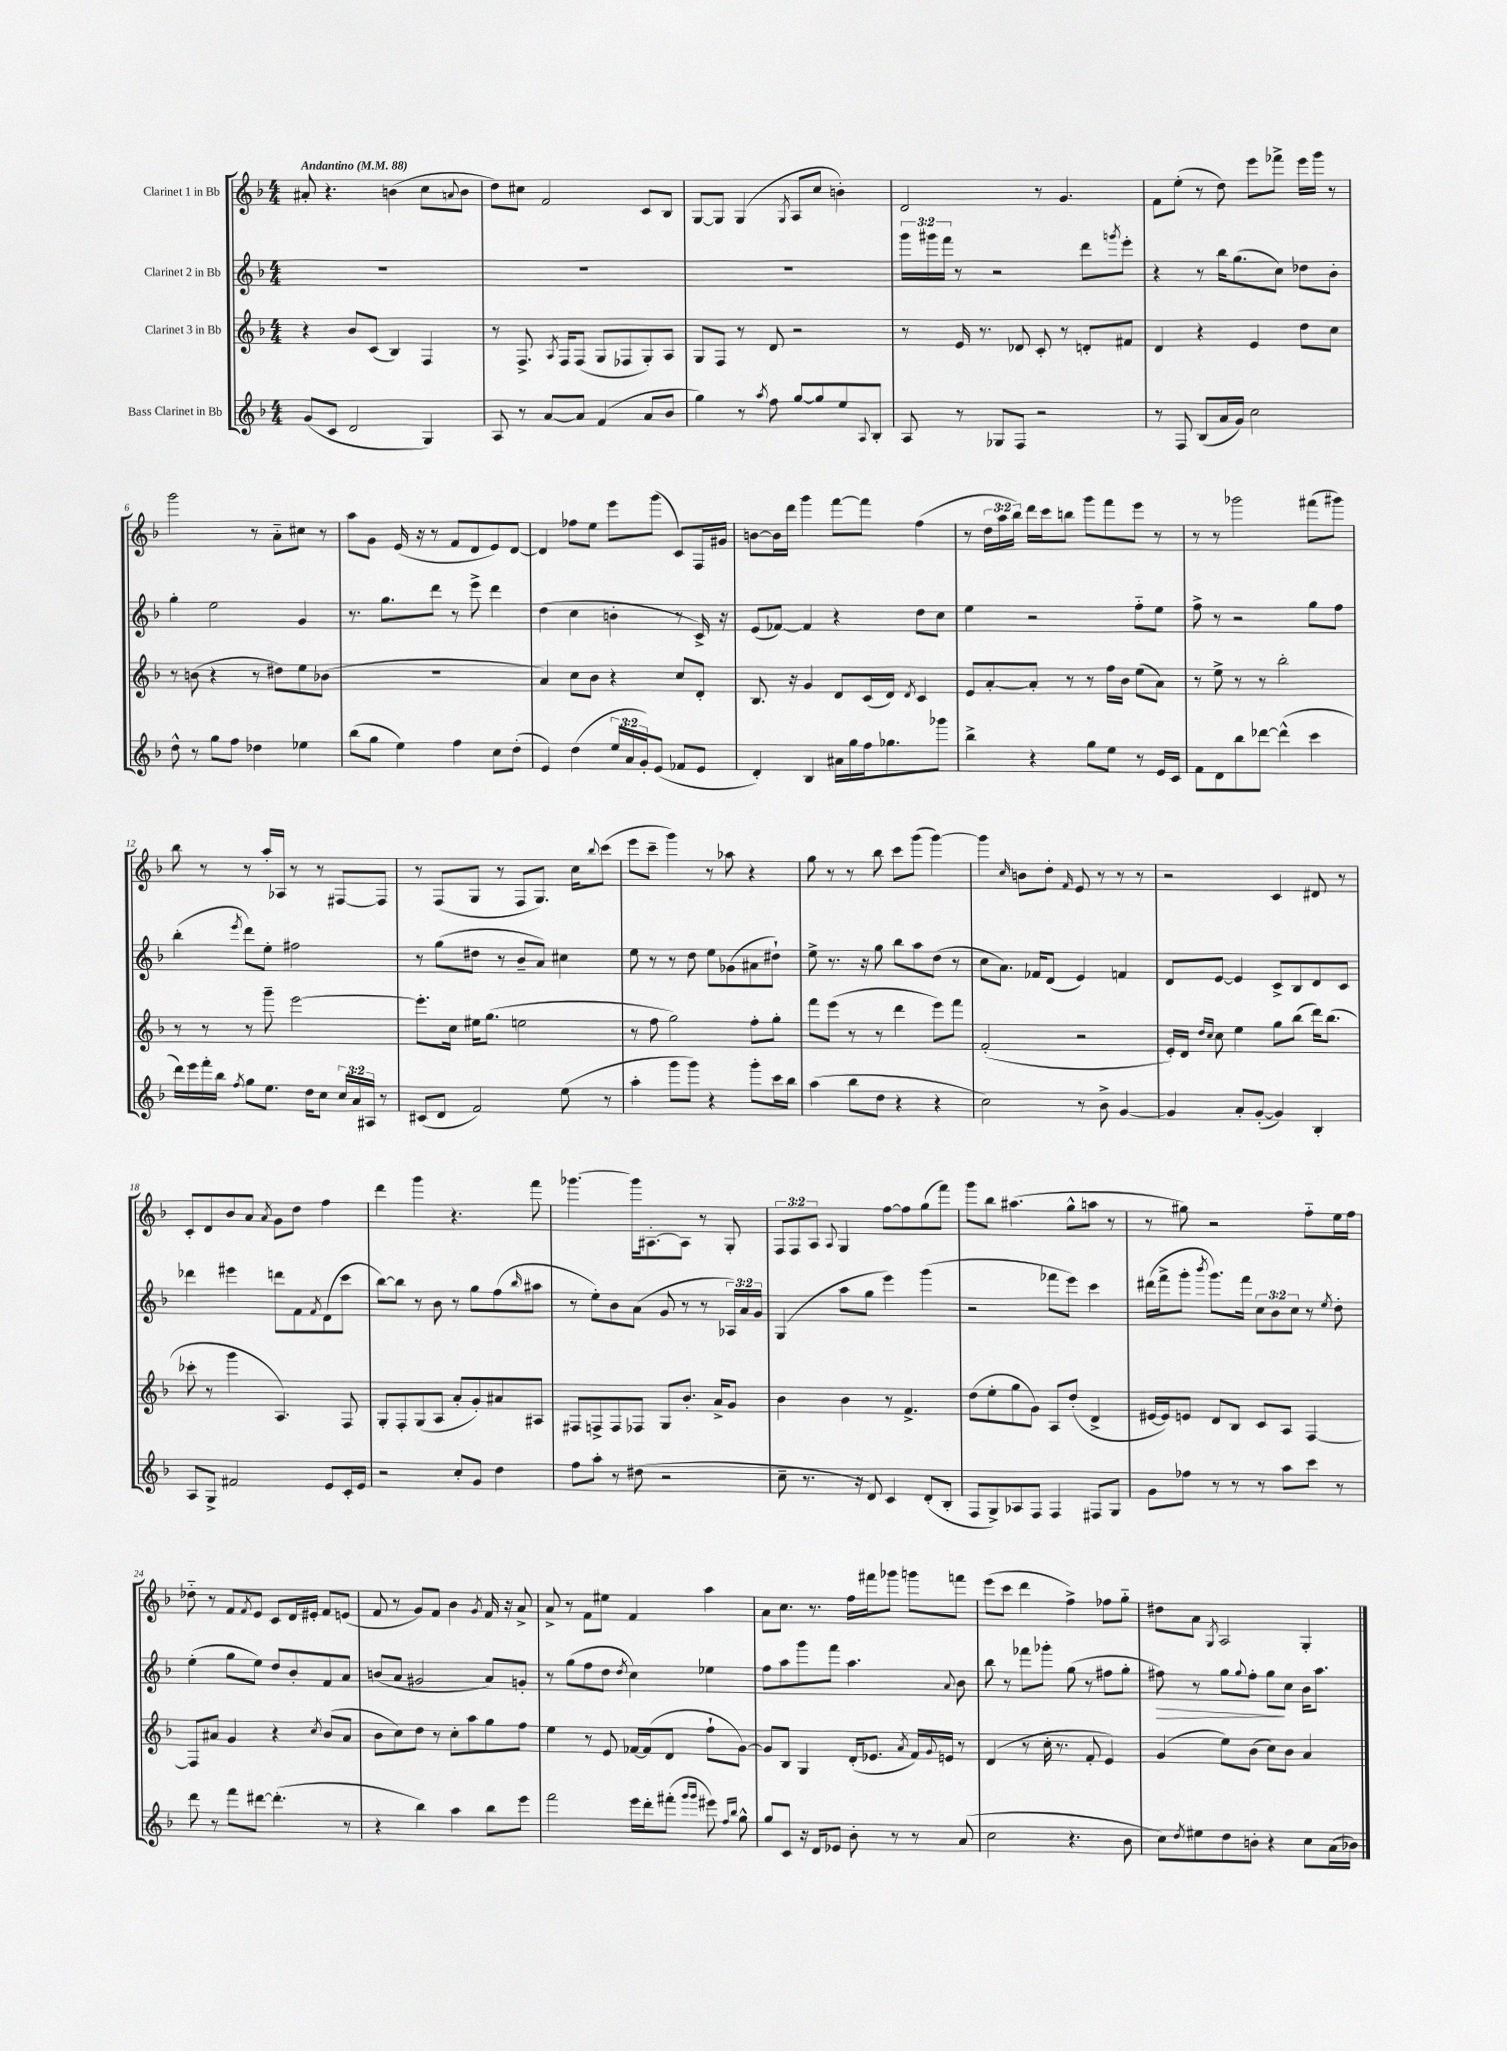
<<
\new StaffGroup <<
\new Staff = "s0" \with { instrumentName = "Clarinet 1 in Bb" } {
    \clef treble \key f \major \numericTimeSignature \time 4/4 \override Staff.TupletNumber.text = #tuplet-number::calc-fraction-text \tempo "Andantino" 4 = 88
    ais'8-. r4. b'4( c''8 \appoggiatura { a'8 } b'8 |
    d''8) cis''8 f'2 c'8 bes8 |
    g8~ g8 g4( \acciaccatura { g8 } a8 c''8 b'4-.) |
    d'2 r8 g'4. |
    f'8 e''8-.( r8 d''8) e'''8 fes'''8-> e'''16 g'''16 r8 |
    g'''2 r8 a'8-_ cis''8 r8 |
    a''8 g'8 e'16( r16 r8 f'8 d'8 e'8) d'8~ |
    d'4 fes''8 e''8 e'''8 g'''8( c'8) f16 gis'16 |
    b'8~ b'16 d'''16 g'''4 f'''8~ f'''8 f''4( |
    r8 \tuplet 3/2 { d''16 a''16 bes''16) } d'''16 c'''16 b''8 g'''8 f'''8 e'''8 r8 |
    r8 r8 ges'''2 fis'''8( gis'''8) |
    bes''8 r8 r8 a''16-. aes16 r8 r8 fis8~ fis8 |
    r8 f8( g8 r8 f8 g8.) c''16 \appoggiatura { bes''8 } c'''8( |
    e'''8 c'''8-- g'''4) r8 aes''8 r4 |
    g''8 r8 r8 bes''8 c'''8 g'''8( g'''4~) |
    g'''4 \grace { c''16 } b'8 d''8-. \grace { f'16 } e'8 r8 r8 r8 |
    r2 c'4 dis'8 r8 |
    c'8-. d'8 bes'8 a'8 \acciaccatura { a'8 } g'8 d''8 f''4 |
    d'''4 g'''4 r4. f'''8 |
    ges'''4.~ ges'''16 ais8.~-. ais8 r8 g8-. |
    \tuplet 3/2 { f8 f8 a8 } \appoggiatura { a8 } g4 f''8~ f''8 g''8( f'''8) |
    g'''8 bes''8 ais''4.( g''8-^ a''8 r8 |
    r8 gis''8) r2 f''8-_ e''16 f''16 |
    des''8-_ r8 f'8 \acciaccatura { f'8 } e'8 c'8 d'16 eis'16-. f'8 e'8( |
    f'8 r8 g'8) f'8 bes'4 \acciaccatura { g'8 } f'16 r16 a'8-> |
    a'8-> r8 f'8 eis''8 f'4 a''4 |
    a'8 c''8. r8. f''16 fis'''16 ges'''8 g'''8 f'''8 |
    e'''8( c'''8 d'''4 f''4->) fes''8 g''8-_ |
    dis''8 a'8 \acciaccatura { g8 } a2 g4-. \bar "|." |
}
\new Staff = "s1" \with { instrumentName = "Clarinet 2 in Bb" } {
    \clef treble \key f \major \numericTimeSignature \time 4/4 \override Staff.TupletNumber.text = #tuplet-number::calc-fraction-text
    R1 |
    R1 |
    R1 |
    \tuplet 3/2 { g'''16 gis'''16 f'''16 } r8 r2 d'''8 \acciaccatura { g'''8 } e'''8-. |
    r4 r8 bes''16 g''8.( c''8) des''8 bes'8-. |
    g''4-. e''2 g'4 |
    r8. g''8. d'''8 r8 e'''8-> d'''4 |
    d''4( c''4 b'4-. r8 c'16->) r16 |
    e'8( fes'8~) fes'4 r4 d''8 c''8 |
    e''4 r2 f''8-_ e''8 |
    f''8-> r8 r2 g''8 f''8 |
    bes''4-.( \acciaccatura { e'''8 } d'''8) e''8-. fis''2 |
    r8 g''8( dis''8 r8 bes'8-- a'8) cis''4 |
    e''8 r8 r8 d''8 e''8 ges'8( ais'8 dis''8-!) |
    e''8-> r8. r16 g''8 bes''8 a''8 d''8( r8 |
    c''8 a'8.) fes'16 d'8( e'4) f'4 |
    d'8 e'8~ e'4 c'8-> bes8 d'8 c'8 |
    des'''4 eis'''4 d'''8 f'8 \acciaccatura { f'8 } d'8( c'''8 |
    bes''8~) bes''8 r8 bes'8 r8 g''8 f''8( \grace { bes''16 } ais''8 |
    r8 e''8-.) bes'8 a'8( g'8 r8 r8 \tuplet 3/2 { aes16) a'16 g'16 } |
    g4( a''8 g''8 e'''4) g'''4( |
    r2 fes'''8 e'''8) c'''4 |
    dis'''16( f'''16-> g'''8-. \acciaccatura { bes'''8 } g'''8.) f'''16 \tuplet 3/2 { c''8 bes'8 c''8 } r8 \acciaccatura { e''8 } d''8-. |
    e''4-.( g''8 e''8) d''8 bes'8-. f'8 a'8 |
    b'8( a'8 gis'2 a'8) g'8-. |
    r8 g''8( f''8 d''8 \acciaccatura { d''8 } c''4) ees''4 |
    f''8 a''8 g'''8 f'''8 a''4. \appoggiatura { a'8 } bes'8 |
    bes''8 r8 fes'''8 ges'''8-. g''8( r8 fis''8 g''8-. |
    fis''8\>) r8 g''8 \appoggiatura { g''8 } fis''8-. g''8\! c''8 bes'16 a''8. \bar "|." |
}
\new Staff = "s2" \with { instrumentName = "Clarinet 3 in Bb" } {
    \clef treble \key f \major \numericTimeSignature \time 4/4
    r4 bes'8 c'8( bes4) f4 |
    r8 f8.-> \acciaccatura { a8 } f16 f8( g8 fes8 g8-.) a8 |
    g8 f8 r8 d'8 r2 |
    r8 e'16 r8. des'8 c'8-. r8 d'8-. fis'8 |
    d'4 r4 e'4 d''8 c''8 |
    r8 b'8( r4 r8 dis''8) e''8 bes'8( |
    R1 |
    a'4) c''8 bes'8 r4 c''8 d'8-. |
    bes8. r16 g'4 d'8 c'16( d'16) \acciaccatura { d'8 } c'4 |
    e'8 a'8~-. a'8-. r8 r8 f''16 bes'16 e''8( a'8) |
    r8 e''8-> r8 r8 bes''2-. |
    r8 r8 r8 g'''8-- e'''2~ |
    e'''8.-. c''16 eis''16 g''8.( e''2 |
    r8 f''8 g''2) f''8-. g''8-. |
    f'''8 e'''8( r8 r8 d'''4 e'''8) f'''8 |
    f'2-.( r2 |
    e'16-.) d'16 \grace { d''16 c''16 } c''8 e''4 g''8 bes''8( d'''16) bes''8.( |
    ces'''8-. r8 g'''4 a4.) f8 |
    g8-. f8-. g8( a8 a'8-. g'8-.) ais'8 ais8 |
    fis8 f8-> f8 fes8 g8 bes'8.-. a'16-> g'8 |
    bes'4 bes'4 r8 f'4.-> |
    d''8( e''8-. g''8 g'8) a8 d''8-.( d'4-> |
    eis'16~ eis'16) e'8 d'8 bes8 c'8 a8 f4~ |
    f8 ais'8 g'4 r4 \acciaccatura { c''8 } bes'8( ais'8 |
    bes'8 c''8) d''8 r8 c''8-. a''8 g''8 f''8 |
    e''4 r8 e'8 fes'16~ fes'16( d'8 f''8-! g'8~) |
    g'8 bes8 g4 d'16-.( ees'8. \acciaccatura { a'8 } f'16) \appoggiatura { g'8 } e'16 r8 |
    d'4( r8 c''16-. r8. f'8-. e'4) |
    g'4( e''8) bes'8( c''8) bes'8 a'4 \bar "|." |
}
\new Staff = "s3" \with { instrumentName = "Bass Clarinet in Bb" } {
    \clef treble \key f \major \numericTimeSignature \time 4/4 \override Staff.TupletNumber.text = #tuplet-number::calc-fraction-text
    g'8( c'8 d'2 g4) |
    a8 r8 a'8~ a'8 f'4( a'8 bes'8 |
    g''4) r8 \acciaccatura { a''8 } f''8 g''8~ g''8 e''8 \appoggiatura { a8 } bes8-. |
    a8 r8 ges8 f8 r2 |
    r8 f8 bes8( a'16 g'16) c''2 |
    d''8-^ r8 g''8 f''8 des''4 ees''4 |
    bes''8( g''8 e''4) f''4 c''8 d''8-.( |
    e'4) d''4( \tuplet 3/2 { e''16 a'16 g'16-.) } e'8( fes'8 e'8 |
    d'4-.) bes4 ais'16 g''16 f''16 ges''8. ges'''8 |
    bes''4-> r4 g''8 e''8 r8 e'16 c'16 |
    f'8 d'8 bes''8 des'''8~ des'''4-^( c'''4 |
    d'''16) e'''16 f'''16-. bes''16 \acciaccatura { f''8 } g''8 e''8. d''16 c''8 \tuplet 3/2 { c''16 a'16 ais16 } r8 |
    cis'8( d'8 f'2) e''8( r8 |
    a''4-. g'''8 g'''8) r4 g'''8-. c'''16 bes''16 |
    a''4( bes''8 d''8 r4 r4 |
    c''2) r8 bes'8-> g'4~ |
    g'4 a'8-. g'8~-.( g'4) bes4-. |
    a8 g8-> fis'2 e'8 c'16-. e'16 |
    r2 c''8-. g'8 d''4 |
    f''8 a''8-. r8 dis''8( r2 |
    c''8-- r8. r16 d'8) c'4 d'8-.( bes8-. |
    f8 g8->) aes8 f8 f4 fis8 g8 |
    g'8 fes''8 r8 r8 r8 a''8 c'''8 r8 |
    d'''8 r8 f'''8 dis'''8~ dis'''4.-.( r8 |
    r4 bes''4) a''4 bes''8 e'''8 |
    f'''2 e'''16 d'''16-. fis'''8-.( \grace { g'''16 g'''16 } eis'''8) \grace { f''16 bes''16 } g''8-^ |
    g''8 c'8 r16 d'16 ees'8 bes'8-. r8 r8 a'8( |
    c''2 r4. bes'8 |
    c''8) \acciaccatura { d''8 } eis''8 d''8 b'8-. r4 c''8 a'16( bes'16) \bar "|." |
}
>>
>>
